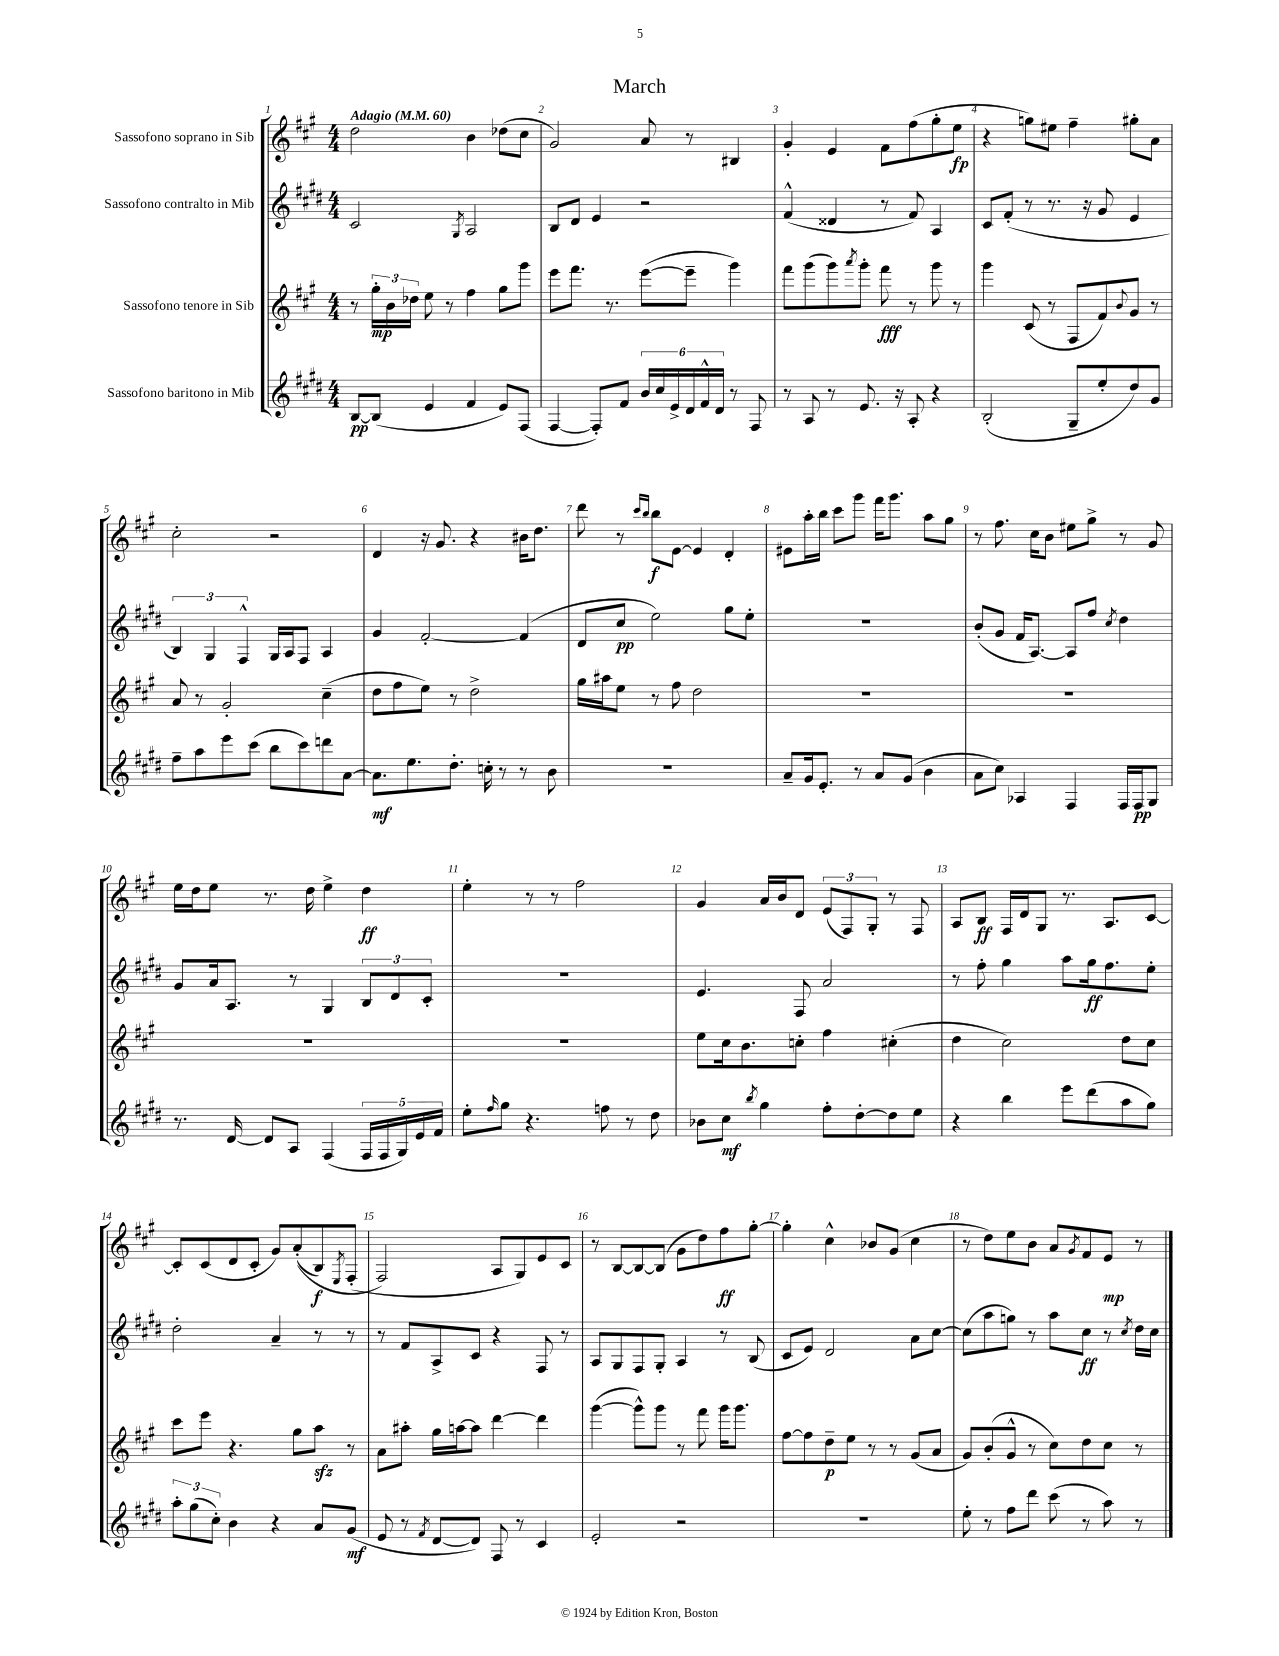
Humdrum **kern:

**kern	**dynam	**kern	**dynam	**kern	**dynam	**kern	**dynam
*part4	*part4	*part3	*part3	*part2	*part2	*part1	*part1
*staff4	*staff4	*staff3	*staff3	*staff2	*staff2	*staff1	*staff1
*I"Sassofono baritono in Mib	*	*I"Sassofono tenore in Sib	*	*I"Sassofono contralto in Mib	*	*I"Sassofono soprano in Sib	*
*clefG2	*	*clefG2	*	*clefG2	*	*clefG2	*
*k[f#c#g#d#]	*	*k[f#c#g#]	*	*k[f#c#g#d#]	*	*k[f#c#g#]	*
*M4/4	*	*M4/4	*	*M4/4	*	*M4/4	*
*MM60	*	*MM60	*	*MM60	*	*MM60	*
=1	=1	=1	=1	=1	=1	=1	=1
!	!	!	!	!	!	!LO:TX:a:B:t=Adagio	!
[8B/L	pp	8r	.	2c#/	.	2dd\	.
(8B/J]	.	24gg#'\LL	mp	.	.	.	.
.	.	24b\	.	.	.	.	.
.	.	24dd-X\JJ	.	.	.	.	.
4e/	.	8ee\	.	.	.	.	.
.	.	8r	.	.	.	.	.
.	.	.	.	8qG#/	.	.	.
4f#/	.	4ff#\	.	2A/	.	4b\	.
8e/L)	.	8gg#\L	.	.	.	(8dd-X\L	.
(8F#/J	.	8ggg#\J	.	.	.	8cc#\J	.
=2	=2	=2	=2	=2	=2	=2	=2
[4F#/	.	8eee\L	.	8B/L	.	2g#/)	.
.	.	8.fff#\J	.	8d#/J	.	.	.
8F#'/L])	.	.	.	4e/	.	.	.
.	.	8.r	.	.	.	.	.
8f#/J	.	.	.	.	.	.	.
24b/LL	.	([8eee\L	.	2r	.	8a/	.
24cc#/	.	.	.	.	.	.	.
24e^/	.	.	.	.	.	.	.
24d#/	.	8eee~\J]	.	.	.	8r	.
24f#^^/	.	.	.	.	.	.	.
24d#/JJ	.	.	.	.	.	.	.
8r	.	4ggg#\)	.	.	.	4B#X/	.
8F#/	.	.	.	.	.	.	.
=3	=3	=3	=3	=3	=3	=3	=3
8r	.	8fff#\L	.	(4f#^^/	.	4g#'/	.
8A/	.	(8ggg#\	.	.	.	.	.
8r	.	8ggg#\)	.	4d##X/	.	4e/	.
.	.	8qaaa/	.	.	.	.	.
8.e/	.	8ggg#'\J	.	.	.	.	.
.	.	8fff#\	fff	8r	.	8f#\L	.
16r	.	.	.	.	.	.	.
8A'/	.	8r	.	8f#/)	.	(8ff#\	.
4r	.	8ggg#\	.	4A/	.	8gg#'\	.
.	.	8r	.	.	.	8ee\J	fp
=4	=4	=4	=4	=4	=4	=4	=4
(2B'/	.	4ggg#\	.	8c#/L	.	4r	.
.	.	.	.	(8f#'/J	.	.	.
.	.	(8c#/	.	8r	.	8ggn\L)	.
.	.	8r	.	8.r	.	8ee#X\J	.
8G#~/L	.	8F#/L	.	.	.	4ff#~\	.
.	.	.	.	16r	.	.	.
8ee'/	.	8f#/)	.	8g#/	.	.	.
.	.	8qqb/	.	.	.	.	.
8dd#/)	.	8g#/J	.	4e/	.	8gg#X'\L	.
8g#/J	.	8r	.	.	.	8a\J	.
!!LO:LB:g=z
=5	=5	=5	=5	=5	=5	=5	=5
8ff#~\L	.	8a/	.	6B/)	.	2cc#'\	.
8aa\	.	8r	.	.	.	.	.
.	.	.	.	6G#/	.	.	.
8eee\	.	2g#'/	.	.	.	.	.
.	.	.	.	6F#^^/	.	.	.
(8ccc#\J	.	.	.	.	.	.	.
8bb\L	.	.	.	16G#/LL	.	2r	.
.	.	.	.	16A/J	.	.	.
8ccc#\)	.	.	.	8F#/J	.	.	.
8dddn\	.	(4cc#~\	.	4A/	.	.	.
[8a\J	.	.	.	.	.	.	.
=6	=6	=6	=6	=6	=6	=6	=6
8.a\L]	mf	8dd\L	.	4g#/	.	4d/	.
.	.	8ff#\	.	.	.	.	.
8.ee\	.	.	.	.	.	.	.
.	.	8ee\J)	.	[2f#'/	.	16r	.
.	.	.	.	.	.	8.g#/	.
8.dd#'\J	.	8r	.	.	.	.	.
.	.	2dd^\	.	.	.	4r	.
16ccn'\	.	.	.	.	.	.	.
8r	.	.	.	.	.	.	.
8r	.	.	.	(4f#/]	.	16b#X\KL	.
.	.	.	.	.	.	8.dd\J	.
8b\	.	.	.	.	.	.	.
=7	=7	=7	=7	=7	=7	=7	=7
1r	.	16gg#\LL	.	8d#/L	.	8ddd\	.
.	.	16aa#X\J	.	.	.	.	.
.	.	8ee\J	.	8cc#/J	pp	8r	.
.	.	.	.	.	.	16qqccc#/LL	.
.	.	.	.	.	.	16qqbb/JJ	.
.	.	8r	.	2ee\)	.	8bb\L	f
.	.	8ff#\	.	.	.	[8e\J	.
.	.	2dd\	.	.	.	4e/]	.
.	.	.	.	8gg#\L	.	4d'/	.
.	.	.	.	8ee'\J	.	.	.
=8	=8	=8	=8	=8	=8	=8	=8
8a~/L	.	1r	.	1r	.	8e#X\L	.
16g#/k	.	.	.	.	.	16aa'\L	.
8.e'/J	.	.	.	.	.	16bb\JJ	.
.	.	.	.	.	.	8ccc#\L	.
8r	.	.	.	.	.	8ggg#\J	.
8a/L	.	.	.	.	.	16fff#\KL	.
.	.	.	.	.	.	8.ggg#\J	.
(8g#/J	.	.	.	.	.	.	.
4b\	.	.	.	.	.	8aa\L	.
.	.	.	.	.	.	8gg#\J	.
=9	=9	=9	=9	=9	=9	=9	=9
8a\L	.	1r	.	(8b'/L	.	8r	.
8cc#\J)	.	.	.	8g#/J	.	8.ff#\	.
4A-X/	.	.	.	16f#/KL	.	.	.
.	.	.	.	[8.A/J)	.	16cc#\KL	.
.	.	.	.	.	.	8b\J	.
4F#/	.	.	.	8A/L]	.	8ee#X\L	.
.	.	.	.	8ff#/J	.	8gg#^\J	.
.	.	.	.	8qcc#/	.	.	.
16F#/LL	.	.	.	4dd#\	.	8r	.
16F#/J	pp	.	.	.	.	.	.
8G#/J	.	.	.	.	.	8g#/	.
!!LO:LB:g=z
=10	=10	=10	=10	=10	=10	=10	=10
8.r	.	1r	.	8g#/L	.	16ee\LL	.
.	.	.	.	.	.	16dd\J	.
.	.	.	.	16a/k	.	8ee\J	.
[16d#/	.	.	.	8.A/J	.	.	.
8d#/L]	.	.	.	.	.	8.r	.
8A/J	.	.	.	8r	.	.	.
.	.	.	.	.	.	16dd\	.
(4F#/	.	.	.	4G#/	.	4ee^\	.
20F#/LL	.	.	.	12B/L	.	4dd\	ff
20F#/	.	.	.	.	.	.	.
.	.	.	.	12d#/	.	.	.
20G#/)	.	.	.	.	.	.	.
20e/	.	.	.	.	.	.	.
.	.	.	.	12c#'/J	.	.	.
20f#/JJ	.	.	.	.	.	.	.
=11	=11	=11	=11	=11	=11	=11	=11
8ee'\L	.	1r	.	1r	.	4ee'\	.
16qqff#/	.	.	.	.	.	.	.
8gg#\J	.	.	.	.	.	.	.
4.r	.	.	.	.	.	8r	.
.	.	.	.	.	.	8r	.
.	.	.	.	.	.	2ff#\	.
8ffn\	.	.	.	.	.	.	.
8r	.	.	.	.	.	.	.
8dd#\	.	.	.	.	.	.	.
=12	=12	=12	=12	=12	=12	=12	=12
8b-X\L	.	8ee\L	.	4.e/	.	4g#/	.
8cc#\J	mf	16cc#\k	.	.	.	.	.
.	.	8.b\	.	.	.	.	.
8qbb/	.	.	.	.	.	.	.
4gg#\	.	.	.	.	.	16a/LL	.
.	.	.	.	.	.	16b/J	.
.	.	8ccn'\J	.	8F#/	.	8d/J	.
8ff#'\L	.	4ff#\	.	2a/	.	(12e/L	.
.	.	.	.	.	.	12F#/)	.
[8dd#'\	.	.	.	.	.	.	.
.	.	.	.	.	.	12G#'/J	.
8dd#\]	.	(4cc#X'\	.	.	.	8r	.
8ee\J	.	.	.	.	.	8F#/	.
=13	=13	=13	=13	=13	=13	=13	=13
4r	.	4dd\	.	8r	.	8A/L	.
.	.	.	.	8ff#'\	.	8B/J	ff
4bb\	.	2cc#\)	.	4gg#\	.	16F#/LL	.
.	.	.	.	.	.	16d/J	.
.	.	.	.	.	.	8G#/J	.
8eee\L	.	.	.	8aa\L	.	8.r	.
(8ddd#\	.	.	.	16gg#\k	ff	.	.
.	.	.	.	8.ff#\	.	8.A/L	.
8aa\	.	8dd\L	.	.	.	.	.
8gg#\J)	.	8cc#\J	.	8ee'\J	.	[8c#/J	.
!!LO:LB:g=z
=14	=14	=14	=14	=14	=14	=14	=14
12aa'\L	.	8ccc#\L	.	2dd#'\	.	8c#'/L]	.
(12gg#\	.	.	.	.	.	.	.
.	.	8eee\J	.	.	.	(8c#/	.
12cc#'\J)	.	.	.	.	.	.	.
4b\	.	4.r	.	.	.	8d/	.
.	.	.	.	.	.	8c#'/J	.
4r	.	.	.	4a~/	.	8g#/L)	.
.	.	8gg#\L	.	.	.	((8a'/	.
8a/L	.	8aazz\J	.	8r	.	8B/)	f
.	.	.	.	.	.	8qE/	.
(8g#/J	mf	8r	.	8r	.	(8F#'/J	.
=15	=15	=15	=15	=15	=15	=15	=15
8e/	.	8a\L	.	8r	.	2F#/)	.
8r	.	8aa#X'\J	.	8f#/L	.	.	.
8qf#/	.	.	.	.	.	.	.
[8d#/L	.	16gg#\LL	.	8A^/	.	.	.
.	.	[16aan\J	.	.	.	.	.
8d#/J])	.	8aa\J]	.	8c#/J	.	.	.
8F#/	.	[4ddd\	.	4r	.	8A/L	.
8r	.	.	.	.	.	8G#/)	.
4c#/	.	4ddd\]	.	8F#/	.	8e/	.
.	.	.	.	8r	.	8c#/J	.
=16	=16	=16	=16	=16	=16	=16	=16
2e'/	.	([4ggg#\	.	8A/L	.	8r	.
.	.	.	.	8G#/	.	[8B/L	.
.	.	8ggg#^^\L])	.	8F#/	.	8B/_	.
.	.	8ggg#\J	.	8G#'/J	.	(8B/J]	.
2r	.	8r	.	4A/	.	8g#\L	.
.	.	8fff#\	.	.	.	8dd\)	.
.	.	16ggg#\KL	.	8r	.	8ff#\	ff
.	.	8.ggg#\J	.	.	.	.	.
.	.	.	.	(8B/	.	[8gg#'\J	.
=17	=17	=17	=17	=17	=17	=17	=17
1r	.	[8ff#\L	.	8c#/L	.	4gg#'\]	.
.	.	8ff#\]	.	8e/J)	.	.	.
.	.	8dd~\	p	2d#/	.	4cc#^^\	.
.	.	8ee\J	.	.	.	.	.
.	.	8r	.	.	.	8b-X/L	.
.	.	8r	.	.	.	(8g#/J	.
.	.	(8g#/L	.	8a\L	.	4cc#\	.
.	.	8a/J	.	[8cc#\J	.	.	.
=18	=18	=18	=18	=18	=18	=18	=18
8ee'\	.	8g#/L)	.	(8cc#\L]	.	8r	.
8r	.	(8b'/	.	8aa\	.	8dd\L)	.
8ff#\L	.	8g#^^/J	.	8ggn\J)	.	8ee\	.
8ddd#\J	.	8r	.	8r	.	8b\J	.
(8ccc#\	.	8cc#\L)	.	8aa\L	.	8a/L	.
.	.	.	.	.	.	8qg#/	.
8r	.	8dd\	.	8cc#\J	ff	8f#/	.
8aa\)	.	8cc#\J	.	8r	.	8e/J	mp
.	.	.	.	8qcc#/	.	.	.
8r	.	8r	.	16dd#\LL	.	8r	.
.	.	.	.	16cc#\JJ	.	.	.
==	==	==	==	==	==	==	==
*-	*-	*-	*-	*-	*-	*-	*-
